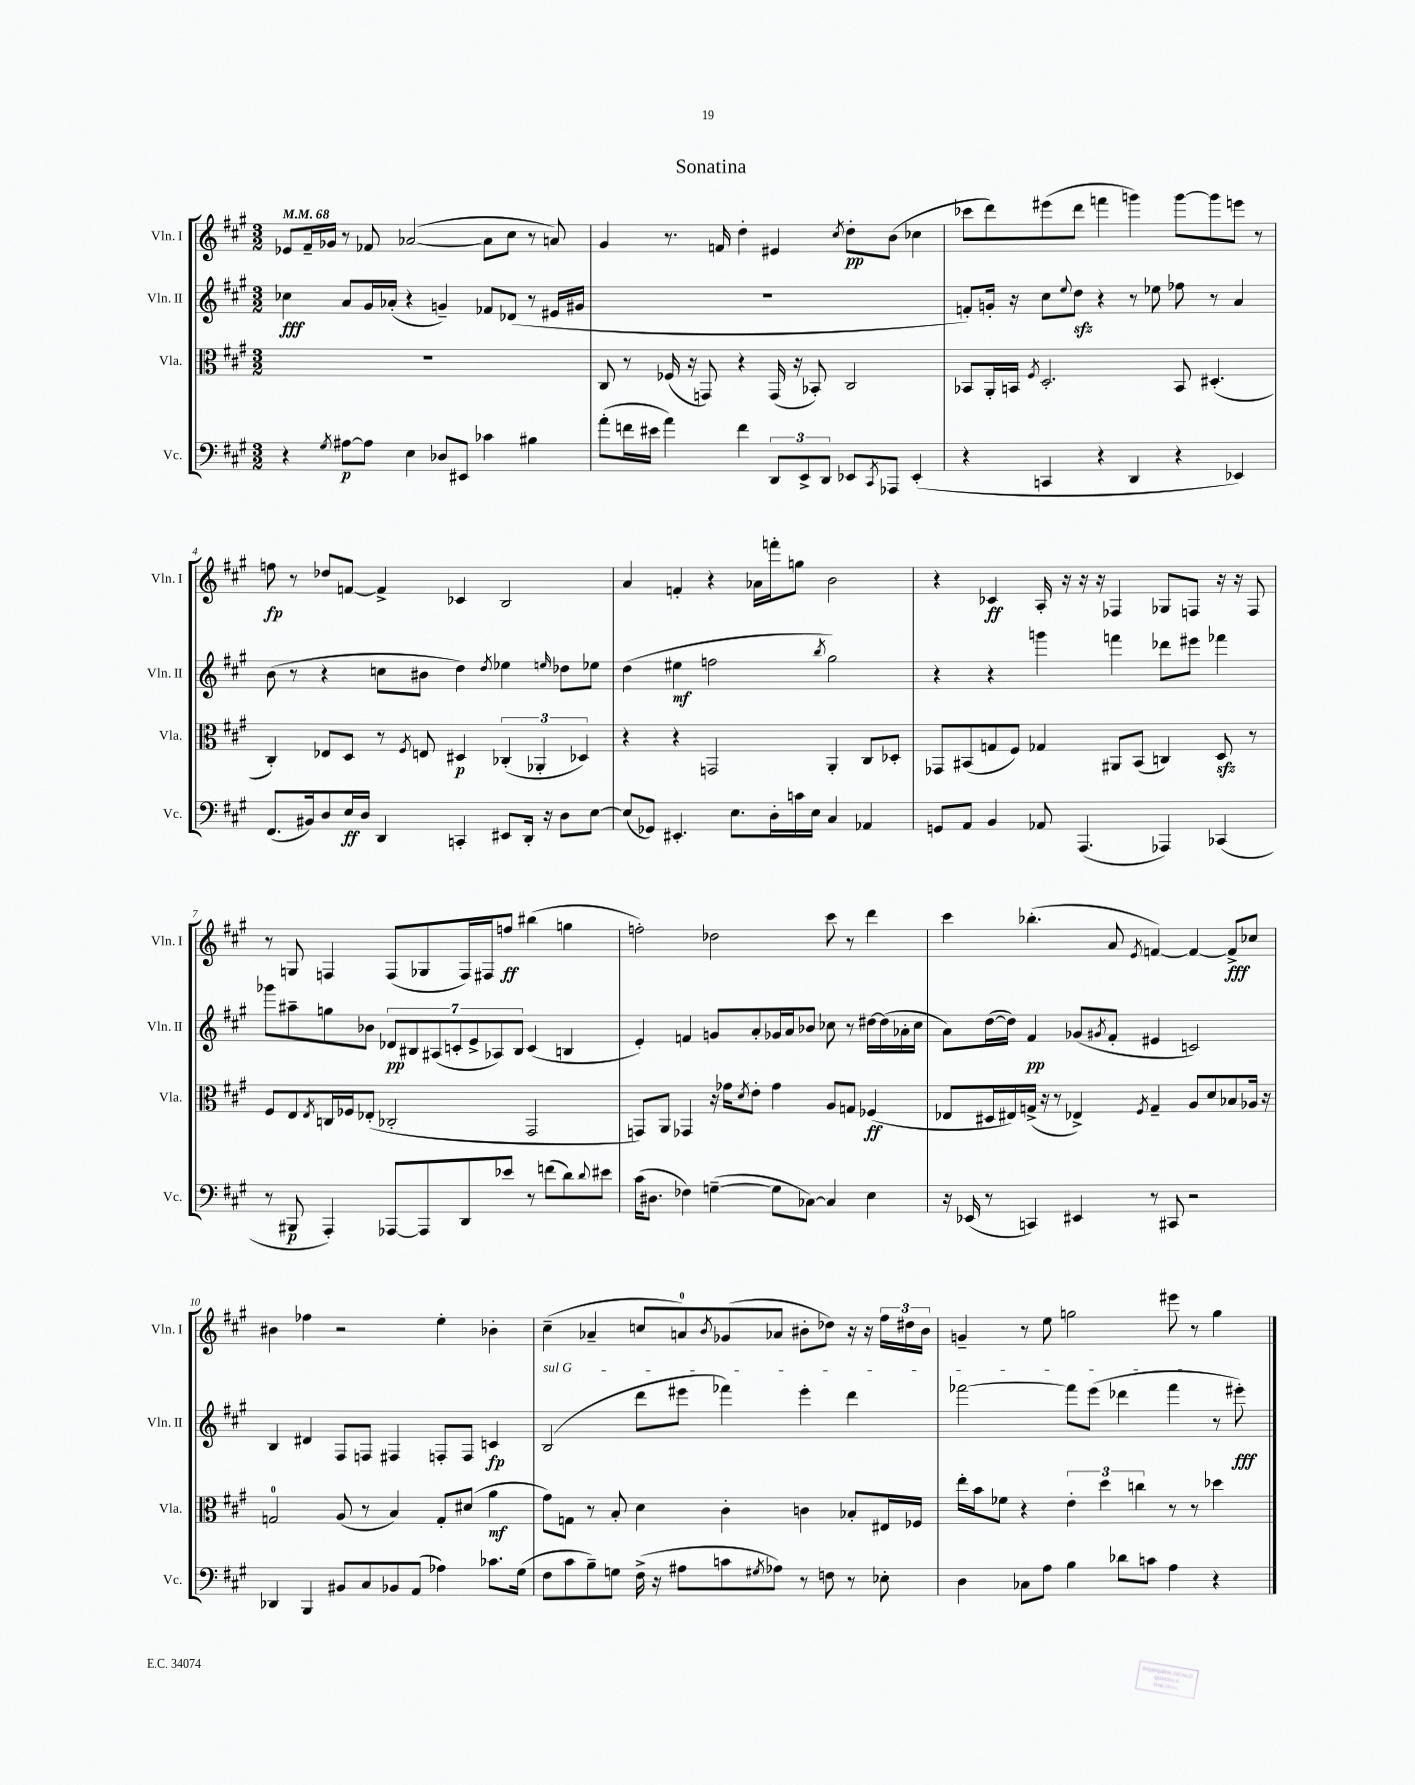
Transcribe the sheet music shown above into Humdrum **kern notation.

**kern	**dynam	**kern	**dynam	**kern	**dynam	**kern	**dynam
*part4	*part4	*part3	*part3	*part2	*part2	*part1	*part1
*staff4	*staff4	*staff3	*staff3	*staff2	*staff2	*staff1	*staff1
*I"Vc.	*	*I"Vla.	*	*I"Vln. II	*	*I"Vln. I	*
*I'Vc.	*	*I'Vla.	*	*I'Vln. II	*	*I'Vln. I	*
*clefF4	*	*clefC3	*	*clefG2	*	*clefG2	*
*k[f#c#g#]	*	*k[f#c#g#]	*	*k[f#c#g#]	*	*k[f#c#g#]	*
*M3/2	*	*M3/2	*	*M3/2	*	*M3/2	*
*MM68	*	*MM68	*	*MM68	*	*MM68	*
=1	=1	=1	=1	=1	=1	=1	=1
4r	.	1.r	.	4cc-X\	fff	8e-X/L	.
.	.	.	.	.	.	16f#~/L	.
.	.	.	.	.	.	16g-X/JJ	.
8qG#/	.	.	.	.	.	.	.
[8A#X\L	p	.	.	8a/L	.	8r	.
8A#\J]	.	.	.	16g#/L	.	8f-X/	.
.	.	.	.	(16a-X'/JJ	.	.	.
4E\	.	.	.	4r	.	([2a-X/	.
8D-X/L	.	.	.	4gn~/)	.	.	.
8EE#X/J	.	.	.	.	.	.	.
4c-X\	.	.	.	8f-X/L	.	8a-\L]	.
.	.	.	.	(8d-X/J	.	8cc#\J	.
4B#X\	.	.	.	8r	.	8r	.
.	.	.	.	16e#X/LL	.	8an/)	.
.	.	.	.	16g#X/JJ	.	.	.
=2	=2	=2	=2	=2	=2	=2	=2
(8a'\L	.	8C#/	.	1.r	.	4g#/	.
16fn\L	.	8r	.	.	.	.	.
16e#X\JJ	.	.	.	.	.	.	.
4a\)	.	(16F-X/	.	.	.	8.r	.
.	.	16r	.	.	.	.	.
.	.	8GGn/)	.	.	.	.	.
.	.	.	.	.	.	16fn/	.
4f\	.	4r	.	.	.	4dd'\	.
12DD/L	.	(16GG/	.	.	.	4e#X/	.
.	.	16r	.	.	.	.	.
12EE^/	.	.	.	.	.	.	.
.	.	8BB-X'/)	.	.	.	.	.
12DD/J	.	.	.	.	.	.	.
.	.	.	.	.	.	8qcc#/	.
8EE-X/L	.	2C#/	.	.	.	8dd'\L	pp
8qCC#/	.	.	.	.	.	.	.
8AAA-X/J	.	.	.	.	.	(8b\J	.
(4EE-'/	.	.	.	.	.	4cc-X\	.
=3	=3	=3	=3	=3	=3	=3	=3
4r	.	8BB-X/L	.	8fn'/L)	.	8ccc-X\L	.
.	.	16AA'/L	.	16gn'/Jk	.	8ddd\)	.
.	.	16BBn/JJ	.	16r	.	.	.
.	.	8qF#/	.	.	.	.	.
4CCn/	.	2.D'/	.	8cc#\L	.	(8eee#X\	.
.	.	.	.	8qqee/	.	.	.
.	.	.	.	8ddzz\J	.	8ddd\J	.
4r	.	.	.	4r	.	4fffn\	.
4DD/	.	.	.	8r	.	4gggn\)	.
.	.	.	.	8ee-X\	.	.	.
4r	.	8BB/	.	8ff-X\	.	[8ggg\L	.
.	.	(4.D#X'/	.	8r	.	8ggg\]	.
4EE-X/)	.	.	.	4a/	.	8eeen\J	.
.	.	.	.	.	.	8r	.
!!LO:LB:g=z
=4	=4	=4	=4	=4	=4	=4	=4
(8.FF#/L	.	4C#'/)	.	(8b\	.	8ffn\	fp
.	.	.	.	8r	.	8r	.
16BB#X/k)	.	.	.	.	.	.	.
8D/	.	8E-X/L	.	4r	.	8dd-X/L	.
16E/L	ff	8D/J	.	.	.	[8fn/J	.
16D/JJ	.	.	.	.	.	.	.
4DD/	.	8r	.	8ccn\L	.	4f^/]	.
.	.	8qF#/	.	.	.	.	.
.	.	8En/	.	8b#X\J	.	.	.
4CCn'/	.	4D#X/	p	4dd\)	.	4c-X/	.
.	.	.	.	8qdd/	.	.	.
8EE#X/L	.	(6C-X'/	.	4ee-X\	.	2B/	.
16DD'/Jk	.	.	.	.	.	.	.
.	.	6AA-X'/	.	.	.	.	.
16r	.	.	.	.	.	.	.
.	.	.	.	16qqeen/	.	.	.
8D\L	.	.	.	8dd-X\L	.	.	.
.	.	6D-X/)	.	.	.	.	.
[8E\J	.	.	.	8ee-X\J	.	.	.
=5	=5	=5	=5	=5	=5	=5	=5
(8E/L]	.	4r	.	(4dd\	.	4a/	.
8GG-X/J)	.	.	.	.	.	.	.
4.EE#X'/	.	4r	.	4ee#X\	mf	4fn'/	.
.	.	2GGn/	.	2ffn\	.	4r	.
8.E\L	.	.	.	.	.	.	.
.	.	.	.	.	.	16a-X\LL	.
16D'\L	.	.	.	.	.	16fffn'\J	.
16cn\	.	.	.	.	.	8ggn\J	.
16E\JJ	.	.	.	.	.	.	.
.	.	.	.	8qbb/	.	.	.
4C#/	.	4AA'/	.	2gg#\)	.	2b\	.
4AA-X/	.	8C#/L	.	.	.	.	.
.	.	8D-X'/J	.	.	.	.	.
=6	=6	=6	=6	=6	=6	=6	=6
8GGn/L	.	8GG-X/L	.	4r	.	4r	.
8AA/J	.	(8BB#X/	.	.	.	.	.
4BB/	.	8Gn/	.	4r	.	4c-X/	ff
.	.	8F#/J)	.	.	.	.	.
8AA-X/	.	4G-X/	.	4gggn\	.	16A'/	.
.	.	.	.	.	.	16r	.
(4.AAA/	.	.	.	.	.	16r	.
.	.	.	.	.	.	16r	.
.	.	8AA#X/L	.	4fffn\	.	4F-X/	.
.	.	(8BB#/J	.	.	.	.	.
4AAA-X/)	.	4Cn/)	.	8ddd-X\L	.	8G-X/L	.
.	.	.	.	8eee#X\J	.	8Fn/J	.
(4CC-X/	.	8Dzz/	.	4fff-X\	.	16r	.
.	.	.	.	.	.	16r	.
.	.	8r	.	.	.	8F/	.
!!LO:LB:g=z
=7	=7	=7	=7	=7	=7	=7	=7
8r	.	8F#/L	.	8ggg-X\L	.	8r	.
8BBB#X/	p	8E/	.	8aa#X~\	.	8Gn/	.
.	.	8qE/	.	.	.	.	.
4AAA'/)	.	16Cn/L	.	8ggn\	.	4Fn/	.
.	.	16F-X/J	.	.	.	.	.
.	.	(8E-X'/J	.	8b-X\J	.	.	.
[8AAA-X/L	.	2C-X'/	.	14d-X/L	pp	(8F/L	.
.	.	.	.	14B#X/	.	.	.
8AAA-/]	.	.	.	.	.	8G-X/	.
.	.	.	.	(14A#X/	.	.	.
.	.	.	.	14cn'/	.	.	.
8DD/	.	.	.	.	.	16F/L)	.
.	.	.	.	14e^/	.	.	.
.	.	.	.	.	.	16F#X/J	.
.	.	.	.	14A-X/)	.	.	.
8e-X/J	.	.	.	.	.	8ffn/J	ff
.	.	.	.	14B#/J	.	.	.
8r	.	2GG#/	.	(4c/	.	(4bb#X\	.
(8fn\L	.	.	.	.	.	.	.
8d\)	.	.	.	4Bn/	.	4ggn\	.
8qqd/	.	.	.	.	.	.	.
8e#X\J	.	.	.	.	.	.	.
=8	=8	=8	=8	=8	=8	=8	=8
(16c#\KL	.	8GGn/L)	.	4e'/)	.	2ffn'\)	.
8.D#X\J	.	.	.	.	.	.	.
.	.	8AA/J	.	.	.	.	.
4F-X\)	.	4GG-X/	.	4fn/	.	.	.
([4Gn~\	.	16r	.	8gn/L	.	2dd-X\	.
.	.	16g-X\KL	.	.	.	.	.
.	.	8qd/	.	.	.	.	.
.	.	8e'\J	.	8a'/	.	.	.
8G\L]	.	4g-\	.	16g-X/L	.	.	.
.	.	.	.	16a/J	.	.	.
[8C-X\J)	.	.	.	8b-X/J	.	.	.
4C-/]	.	8A/L	.	8cc-X\	.	8ccc#\	.
.	.	8Gn/J	.	8r	.	8r	.
4E\	.	(4F-X/	ff	[16dd#X\LL	.	4ddd\	.
.	.	.	.	(16dd#\]	.	.	.
.	.	.	.	16a-X'\	.	.	.
.	.	.	.	16cc-\JJ	.	.	.
=9	=9	=9	=9	=9	=9	=9	=9
16r	.	8E-X/L	.	8a\L)	.	4ccc#\	.
(16EE-X/	.	.	.	.	.	.	.
8r	.	16D#X/L	.	([16dd\L	.	.	.
.	.	16E#X/)	.	16dd\JJ])	.	.	.
4CCn/)	.	(16Gn^/JJ	.	4f#/	pp	(4.bb-X'\	.
.	.	16r	.	.	.	.	.
.	.	8r	.	.	.	.	.
4EE#X/	.	4E-X^/)	.	(8g-X/L	.	.	.
.	.	.	.	8qg#X/	.	.	.
.	.	.	.	8f#'/J	.	8a/	.
.	.	8qF#/	.	.	.	8qe/	.
8r	.	4G~/	.	4e#X/	.	[4fn/)	.
8CC#X/	.	.	.	.	.	.	.
2r	.	8A/L	.	2cn/)	.	4f/_	.
.	.	8d/	.	.	.	.	.
.	.	8B-X/	.	.	.	8f^/L]	fff
.	.	16A-X/Jk	.	.	.	8cc-X/J	.
.	.	16r	.	.	.	.	.
!!LO:LB:g=z
=10	=10	=10	=10	=10	=10	=10	=10
4DD-X/	.	2Gn/	.	4B/	.	4b#X\	.
4BBB/	.	.	.	4d#X/	.	4ff-X\	.
8BB#X/L	.	(8A/	.	8F#/L	.	2r	.
8C#/	.	8r	.	8Fn/J	.	.	.
8BB-X/	.	4B/)	.	4F#X/	.	.	.
(8AA/J	.	.	.	.	.	.	.
4A-X\)	.	8G'/L	.	8Fn'/L	.	4ee'\	.
.	.	(8d#X/J	.	8F/J	.	.	.
8.c-X\L	.	4a\	mf	4cn/	fp	4b-X'\	.
(16G#\Jk	.	.	.	.	.	.	.
=11	=11	=11	=11	=11	=11	=11	=11
!	!	!	!	!LO:TX:a:i:t=sul G	!	!	!
8F#\L	.	8g#\L)	.	(2B/	.	(4cc#~\	.
8c#\	.	8Gn\J	.	.	.	.	.
8B~\)	.	8r	.	.	.	4a-X~/	.
8Gn\J	.	8B'/	.	.	.	.	.
(16F#^\	.	4d\	.	8ddd\L	.	8ccn/L	.
16r	.	.	.	.	.	.	.
8A#X\L	.	.	.	8eee#X\J	.	8an/)	.
.	.	.	.	.	.	8qb/	.
8cn\	.	4c#'\	.	4fff-X\)	.	(8g-X/	.
8qG#X/	.	.	.	.	.	.	.
8A-X\J)	.	.	.	.	.	8a-X/J	.
8r	.	4cn\	.	4eee#'\	.	8b#X'\L	.
8Fn\	.	.	.	.	.	8dd-X\J)	.
8r	.	8B-X'/L	.	4ddd\	.	16r	.
.	.	.	.	.	.	16r	.
8E-X'\	.	16E#X/L	.	.	.	24ff#\LL	.
.	.	.	.	.	.	24dd#X\	.
.	.	16F-X/JJ	.	.	.	.	.
.	.	.	.	.	.	24b#\JJ	.
=12	=12	=12	=12	=12	=12	=12	=12
4D\	.	16ee'\LL	.	[2fff-X\	.	4gn~/	.
.	.	16b\J	.	.	.	.	.
.	.	8f-X\J	.	.	.	.	.
8C-X\L	.	4r	.	.	.	8r	.
8A\J	.	.	.	.	.	8ee\	.
4B\	.	6e'\	.	8fff-\L]	.	2ggn\	.
.	.	.	.	(8eee\J	.	.	.
.	.	6dd\	.	.	.	.	.
8d-X\L	.	.	.	4ddd-X\	.	.	.
.	.	6ccn\	.	.	.	.	.
8cn\J	.	.	.	.	.	.	.
4A\	.	8r	.	4fff-\	.	8eee#X\	.
.	.	8r	.	.	.	8r	.
4r	.	4dd-X\	.	8r	.	4gg\	.
.	.	.	.	8eee#X'\)	fff	.	.
==	==	==	==	==	==	==	==
*-	*-	*-	*-	*-	*-	*-	*-
